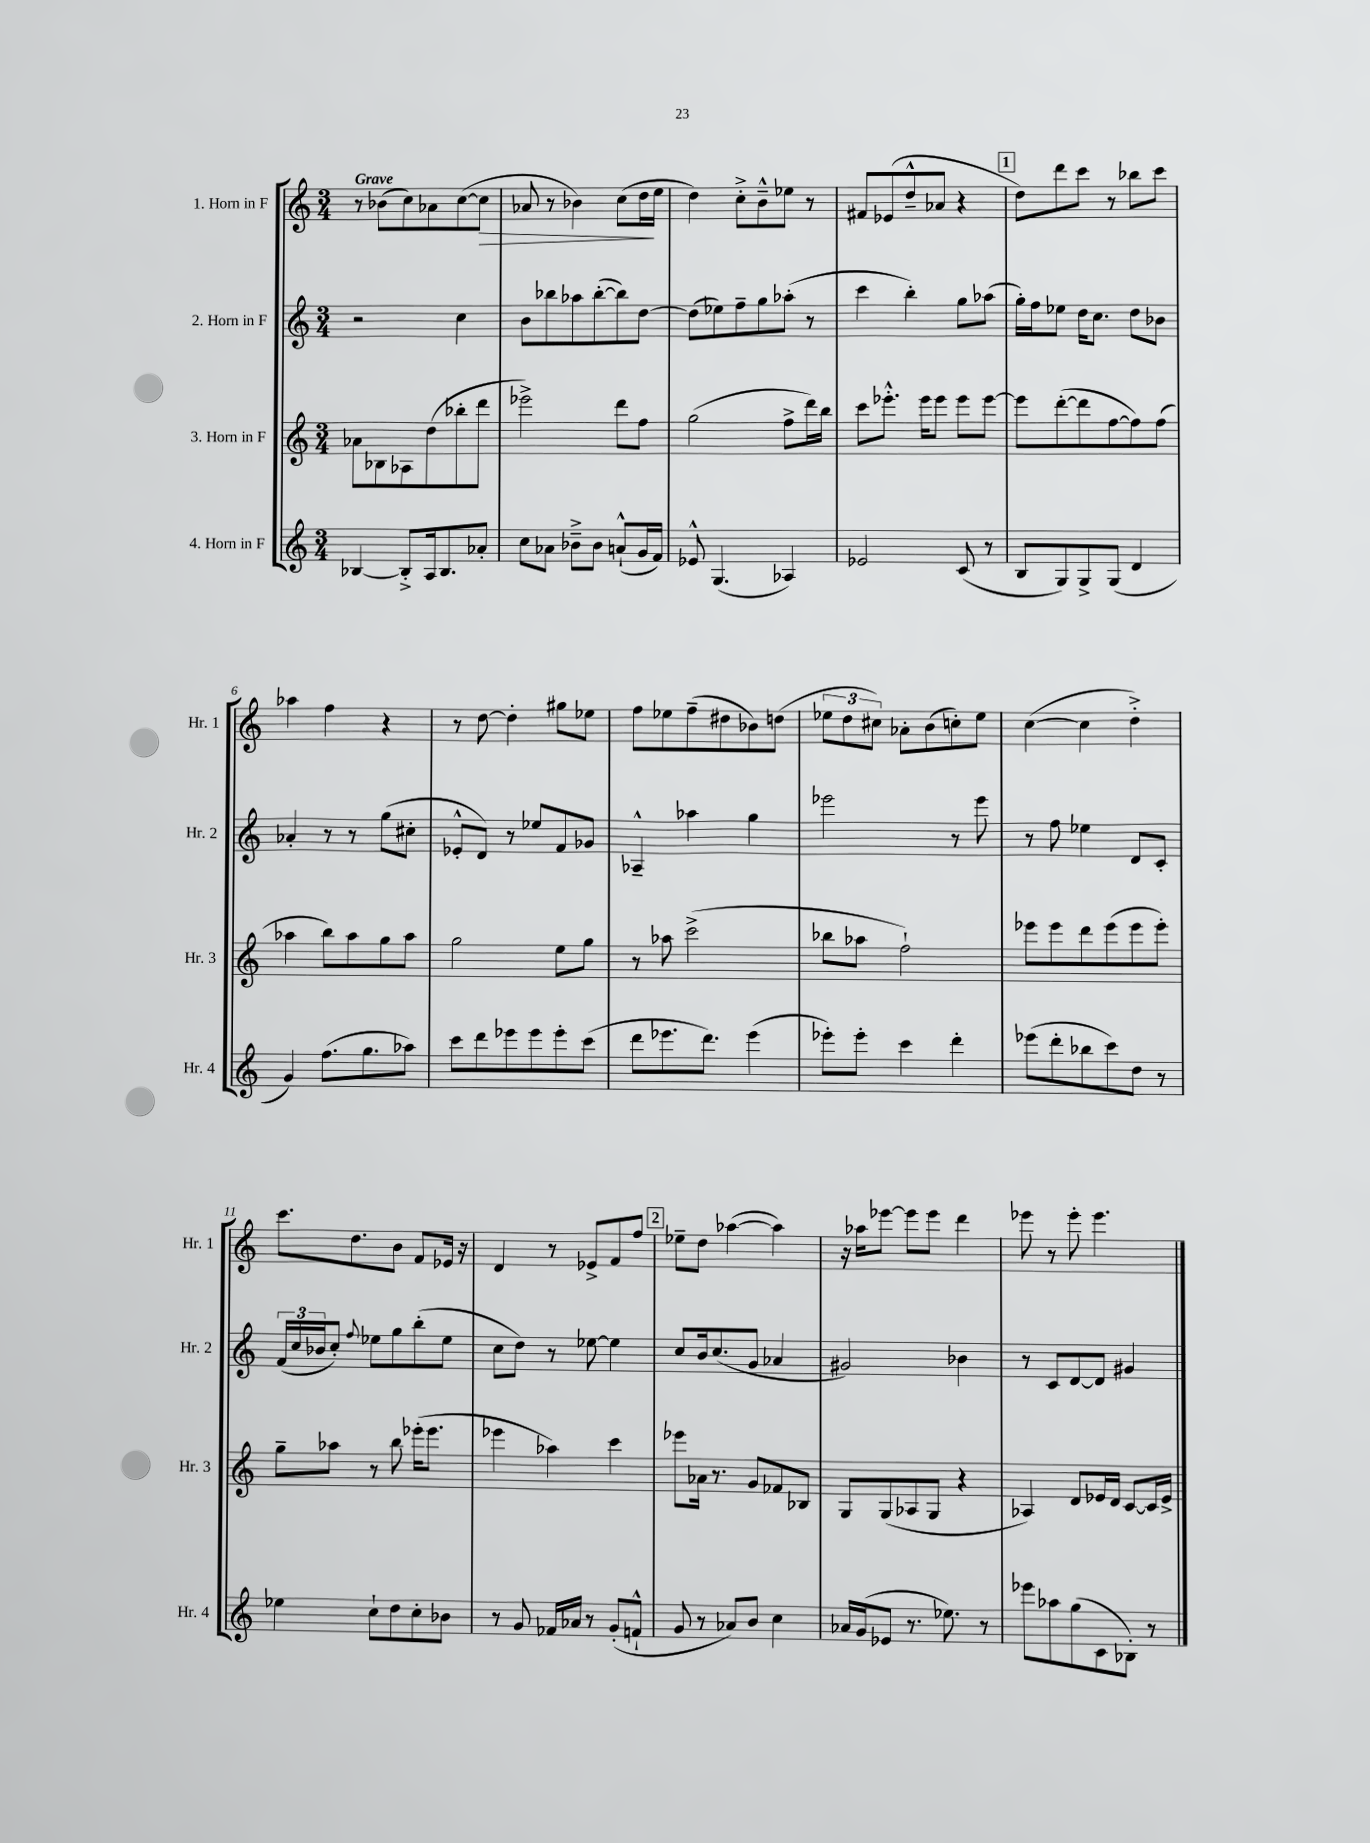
<<
\new StaffGroup <<
\new Staff = "s0" \with { instrumentName = "1. Horn in F" shortInstrumentName = "Hr. 1" } {
    \clef treble \key c \major \numericTimeSignature \time 3/4 \tempo "Grave"
    r8 bes'8( c''8) aes'8 c''8~( c''8\> |
    aes'8 r8 bes'4) c''8( d''16\! e''16 |
    d''4) c''8-.-> b'8---^ ees''8 r8 |
    fis'8 ees'8( d''8---^ aes'8 r4 |
    \mark \markup { \box "1" } d''8) d'''8 c'''8 r8 bes''8 c'''8 |
    aes''4 f''4 r4 |
    r8 d''8~ d''4-. gis''8 ees''8 |
    f''8 ees''8 f''8--( dis''8 bes'8) d''8( |
    \tuplet 3/2 { ees''8 d''8 cis''8) } aes'8-. b'8( c''8-.) ees''8 |
    c''4~( c''4 d''4-.->) |
    c'''8. d''8. b'8 f'8 ees'16 r16 |
    d'4 r8 ees'8-> f'8 f''8 |
    \mark \markup { \box "2" } ees''8-- d''8 aes''4~( aes''4) |
    r16 aes''16 ees'''8~ ees'''8 ees'''8 d'''4 |
    ees'''8 r8 ees'''8-. ees'''4. \bar "|." |
}
\new Staff = "s1" \with { instrumentName = "2. Horn in F" shortInstrumentName = "Hr. 2" } {
    \clef treble \key c \major \numericTimeSignature \time 3/4
    r2 c''4 |
    b'8 bes''8 aes''8 bes''8~-.( bes''8) d''8~ |
    d''8( ees''8) f''8-- g''8 aes''8-.( r8 |
    c'''4 b''4-.) g''8 aes''8( |
    \mark \markup { \box "1" } g''16-.) f''16 ees''8 d''16 c''8. d''8 bes'8 |
    aes'4-. r8 r8 g''8( cis''8-. |
    ees'8-.-^ d'8) r8 ees''8 f'8 ges'8 |
    aes4---^ aes''4 g''4 |
    ees'''2 r8 ees'''8 |
    r8 f''8 ees''4 d'8 c'8-. |
    \tuplet 3/2 { f'16( c''16 bes'16 } c''8-.) \appoggiatura { f''8 } ees''8 g''8 b''8-.( ees''8 |
    c''8 d''8) r8 ees''8~ ees''4 |
    \mark \markup { \box "2" } c''8 b'16 c''8.( g'8 aes'4 |
    gis'2) bes'4 |
    r8 c'8 d'8~ d'8 gis'4 \bar "|." |
}
\new Staff = "s2" \with { instrumentName = "3. Horn in F" shortInstrumentName = "Hr. 3" } {
    \clef treble \key c \major \numericTimeSignature \time 3/4
    aes'8 bes8 aes8 d''8( bes''8-. d'''8 |
    ees'''2->) d'''8 f''8 |
    g''2( f''8-> d'''16) b''16 |
    c'''8 ees'''8.-.-^ ees'''16 ees'''8 ees'''8 ees'''8~ |
    \mark \markup { \box "1" } ees'''8 d'''8~-.( d'''8 f''8~ f''8) f''8( |
    aes''4 b''8) aes''8 g''8 aes''8 |
    g''2 e''8 g''8 |
    r8 aes''8 c'''2->( |
    bes''8 aes''8 f''2-!) |
    ees'''8 ees'''8 d'''8 ees'''8( ees'''8 ees'''8-.) |
    g''8-- aes''8 r8 b''8 ees'''16-.( ees'''8. |
    ees'''4 aes''4) c'''4 |
    \mark \markup { \box "2" } ees'''8 aes'16 r8. g'8 fes'8 bes8 |
    g8 g8( aes8 g8 r4 |
    aes4) d'8 ees'16 d'16 c'8~ c'16 ees'16-> \bar "|." |
}
\new Staff = "s3" \with { instrumentName = "4. Horn in F" shortInstrumentName = "Hr. 4" } {
    \clef treble \key c \major \numericTimeSignature \time 3/4
    bes4~ bes8-.-> a16 bes8. aes'8-. |
    c''8 aes'8 bes'8---> bes'8 a'8-!-^( g'16 f'16) |
    ees'8-^ g4.( aes4) |
    ees'2 c'8( r8 |
    \mark \markup { \box "1" } b8 g8) g8-> g8( d'4 |
    g'4) f''8.( g''8. aes''8) |
    c'''8 d'''8 ees'''8 ees'''8 ees'''8-. c'''8( |
    d'''8 ees'''8. d'''8.) ees'''4( |
    ees'''8-.) ees'''8-. c'''4 d'''4-. |
    ees'''8( d'''8-. bes''8 c'''8) d''8 r8 |
    ees''4 c''8-! d''8 c''8-. bes'8 |
    r8 g'8 fes'16 aes'16 r8 g'8-.( f'8-!-^ |
    \mark \markup { \box "2" } g'8 r8 aes'8) b'8 c''4 |
    aes'16 g'16( ees'8 r8. ees''8.) r8 |
    ees'''8 aes''8 g''8( c'8 bes8-.) r8 \bar "|." |
}
>>
>>
